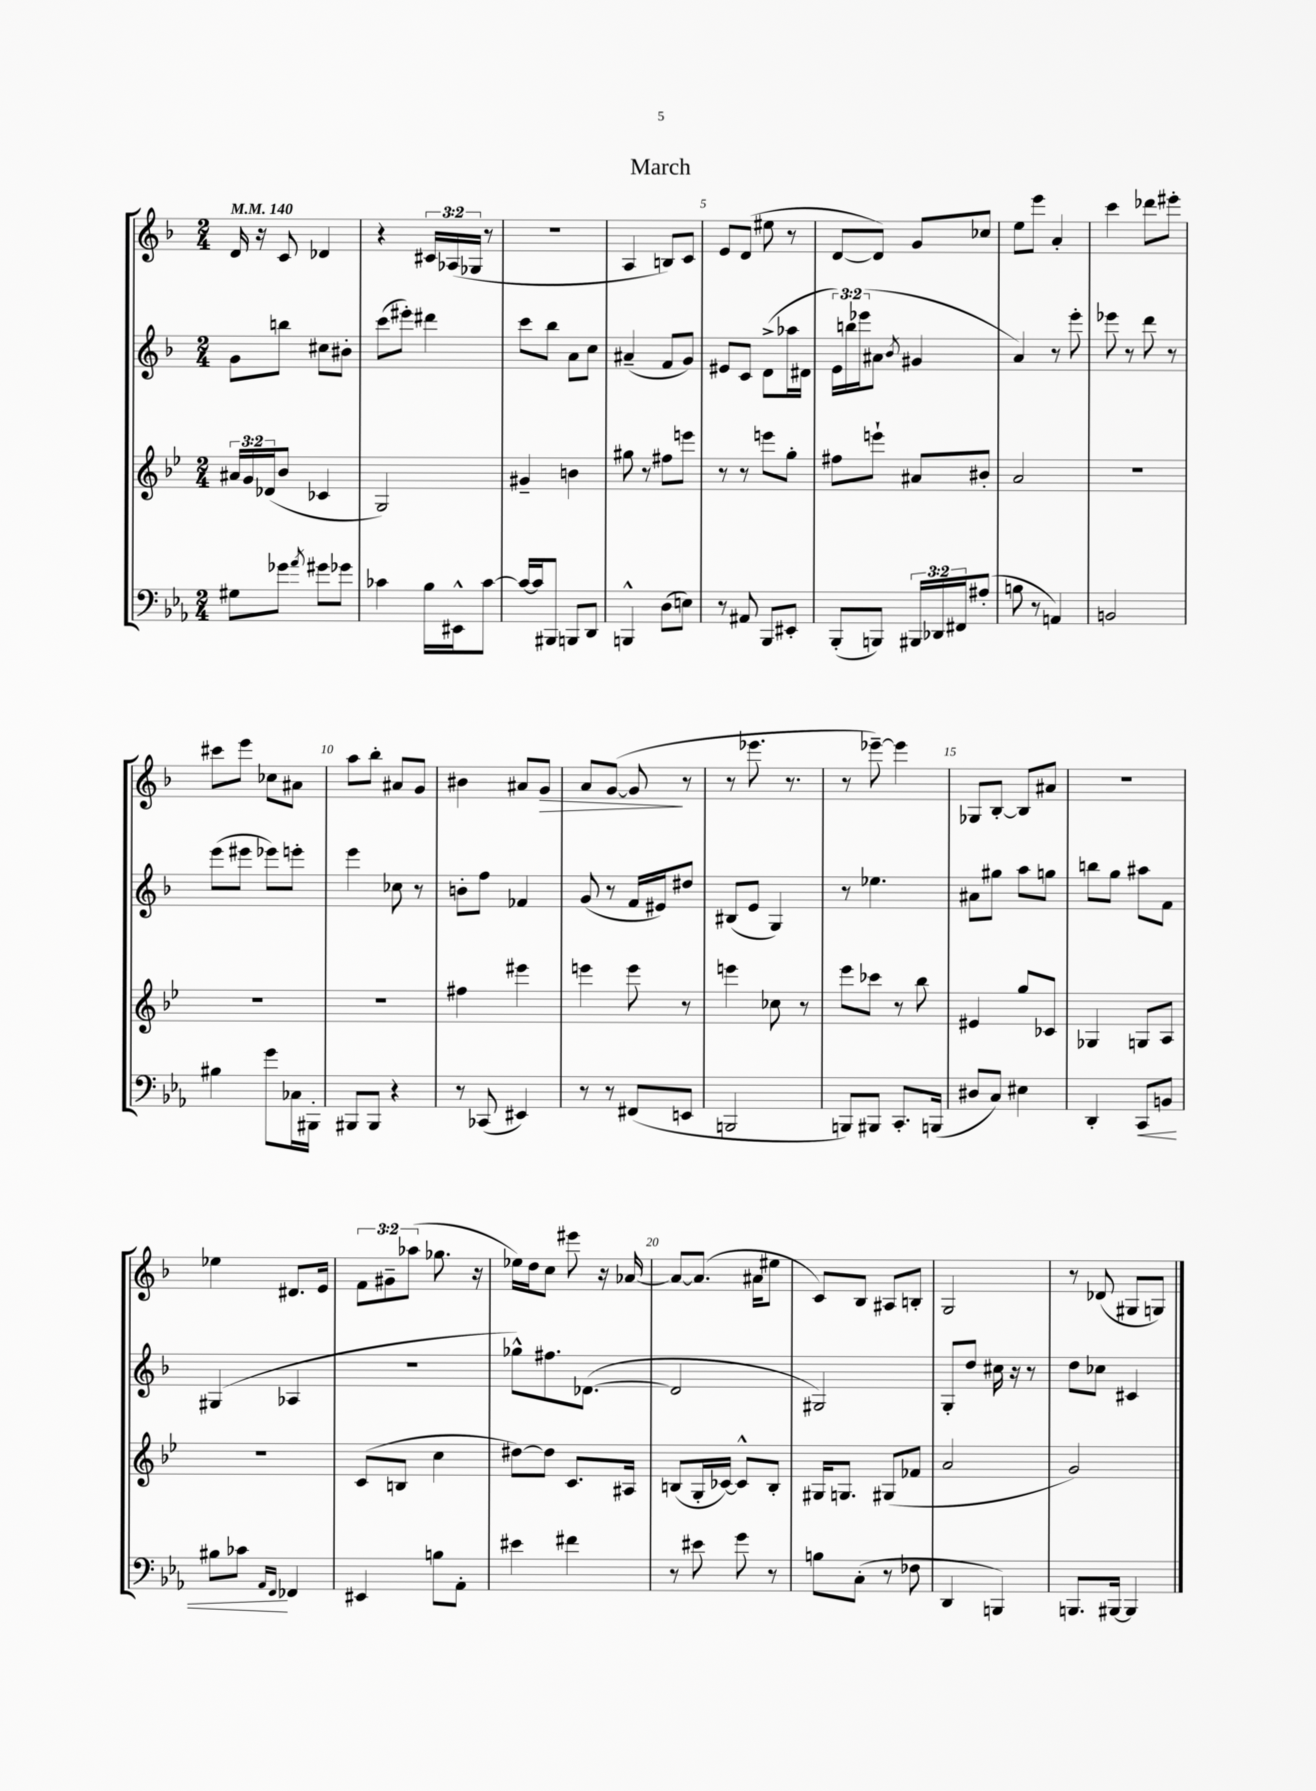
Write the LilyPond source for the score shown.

\header { title = "March" }
<<
\new StaffGroup <<
\new Staff = "s0" {
    \clef treble \key f \major \numericTimeSignature \time 2/4 \override Staff.TupletNumber.text = #tuplet-number::calc-fraction-text \tempo 4 = 140
    d'16 r16 c'8 des'4 |
    r4 \tuplet 3/2 { cis'16 aes16( ges16 } r8 |
    R2 |
    a4 b8) c'8 |
    e'8 d'8( eis''8 r8 |
    d'8~ d'8) g'8 ces''8 |
    e''8 e'''8 a'4-. |
    c'''4 des'''8 eis'''8-. |
    cis'''8 e'''8 ces''8 ais'8 |
    a''8 bes''8-. ais'8 g'8 |
    bis'4 ais'8 g'8\> |
    a'8 g'8~( g'8\! r8 |
    r8 ees'''8. r8. |
    r8 ees'''8~--) ees'''4 |
    ges8 bes8~-. bes8 ais'8 |
    r2 |
    ees''4 dis'8. e'16 |
    \tuplet 3/2 { f'8 gis'8-- aes''8( } ges''8. r16 |
    ees''16) d''16 c''8 eis'''8 r16 aes'16~ |
    aes'8~ aes'8.( ais'16 eis''8 |
    c'8) bes8 ais8 b8-. |
    g2 |
    r8 des'8( gis8 g8) \bar "|." |
}
\new Staff = "s1" {
    \clef treble \key f \major \numericTimeSignature \time 2/4 \override Staff.TupletNumber.text = #tuplet-number::calc-fraction-text
    g'8 b''8 cis''8 bis'8-. |
    c'''8( eis'''8-.) dis'''4 |
    c'''8 bes''8 a'8 c''8 |
    ais'4--( f'8 g'8) |
    eis'8 c'8 d'8->( aes''16 dis'16 |
    \tuplet 3/2 { e'16) b''16 ees'''16( } ais'8 \acciaccatura { bes'8 } gis'4 |
    a'4) r8 e'''8-. |
    ees'''8 r8 d'''8 r8 |
    e'''8( eis'''8 ees'''8) e'''8-. |
    e'''4 ces''8 r8 |
    b'8-. f''8 fes'4 |
    g'8( r8 f'16 eis'16) dis''8 |
    bis8( e'8 g4) |
    r8 ees''4. |
    ais'8 gis''8 a''8 g''8 |
    b''8 g''8 ais''8 f'8 |
    gis4( aes4 |
    R2 |
    ges''8-^) fis''8. des'8.~( |
    des'2 |
    gis2) |
    g8-. d''8 cis''16 r16 r8 |
    d''8 ces''8 cis'4 \bar "|." |
}
\new Staff = "s2" {
    \clef treble \key bes \major \numericTimeSignature \time 2/4 \override Staff.TupletNumber.text = #tuplet-number::calc-fraction-text
    \tuplet 3/2 { ais'16 g'16 des'16( } bes'8 ces'4 |
    g2) |
    gis'4-- b'4 |
    gis''8 r8 fis''8 e'''8 |
    r8 r8 e'''8 g''8-. |
    fis''8 e'''8-! ais'8 bis'8-. |
    a'2 |
    R2 |
    R2 |
    R2 |
    fis''4 eis'''4 |
    e'''4 e'''8 r8 |
    e'''4 ces''8 r8 |
    ees'''8 ces'''8 r8 bes''8 |
    eis'4 g''8 ces'8 |
    ges4 g8 a8 |
    r2 |
    c'8( b8 c''4 |
    dis''8~) dis''8 c'8. ais16 |
    b8( g16-. ces'16~) ces'8-^ b8-. |
    gis16 g8. gis8( fes'8 |
    a'2 |
    g'2) \bar "|." |
}
\new Staff = "s3" {
    \clef bass \key ees \major \numericTimeSignature \time 2/4 \override Staff.TupletNumber.text = #tuplet-number::calc-fraction-text
    gis8 ges'8 \acciaccatura { aes'8 } gis'8 ges'8 |
    ces'4 bes16 eis,16-^ ces'8~ |
    ces'16~ ces'16 bis,,8 b,,8 d,8 |
    b,,4-^ d8( e8) |
    r8 ais,8 bes,,8 eis,8-. |
    bes,,8-.( b,,8) \tuplet 3/2 { bis,,16 des,16 fis,16 } ais8-.( |
    b8 r8 a,4) |
    b,2 |
    bis4 g'8 ces16 bis,,16-. |
    bis,,8 bis,,8 r4 |
    r8 ces,8( eis,4) |
    r8 r8 fis,8( e,8 |
    b,,2 |
    b,,8) bis,,8 c,8.-. b,,16( |
    dis8 c8) eis4 |
    d,4-. c,8\< b,8 |
    bis8 ces'8\! \grace { aes,16 f,16 } fes,4 |
    eis,4 b8 aes,8-. |
    eis'4 fis'4 |
    r8 eis'8 g'8 r8 |
    b8 c8-.( r8 fes8 |
    d,4 b,,4) |
    b,,8. bis,,16~ bis,,4 \bar "|." |
}
>>
>>
\layout { \context { \Score \override BarNumber.break-visibility = ##(#f #t #t) barNumberVisibility = #(every-nth-bar-number-visible 5) } }
